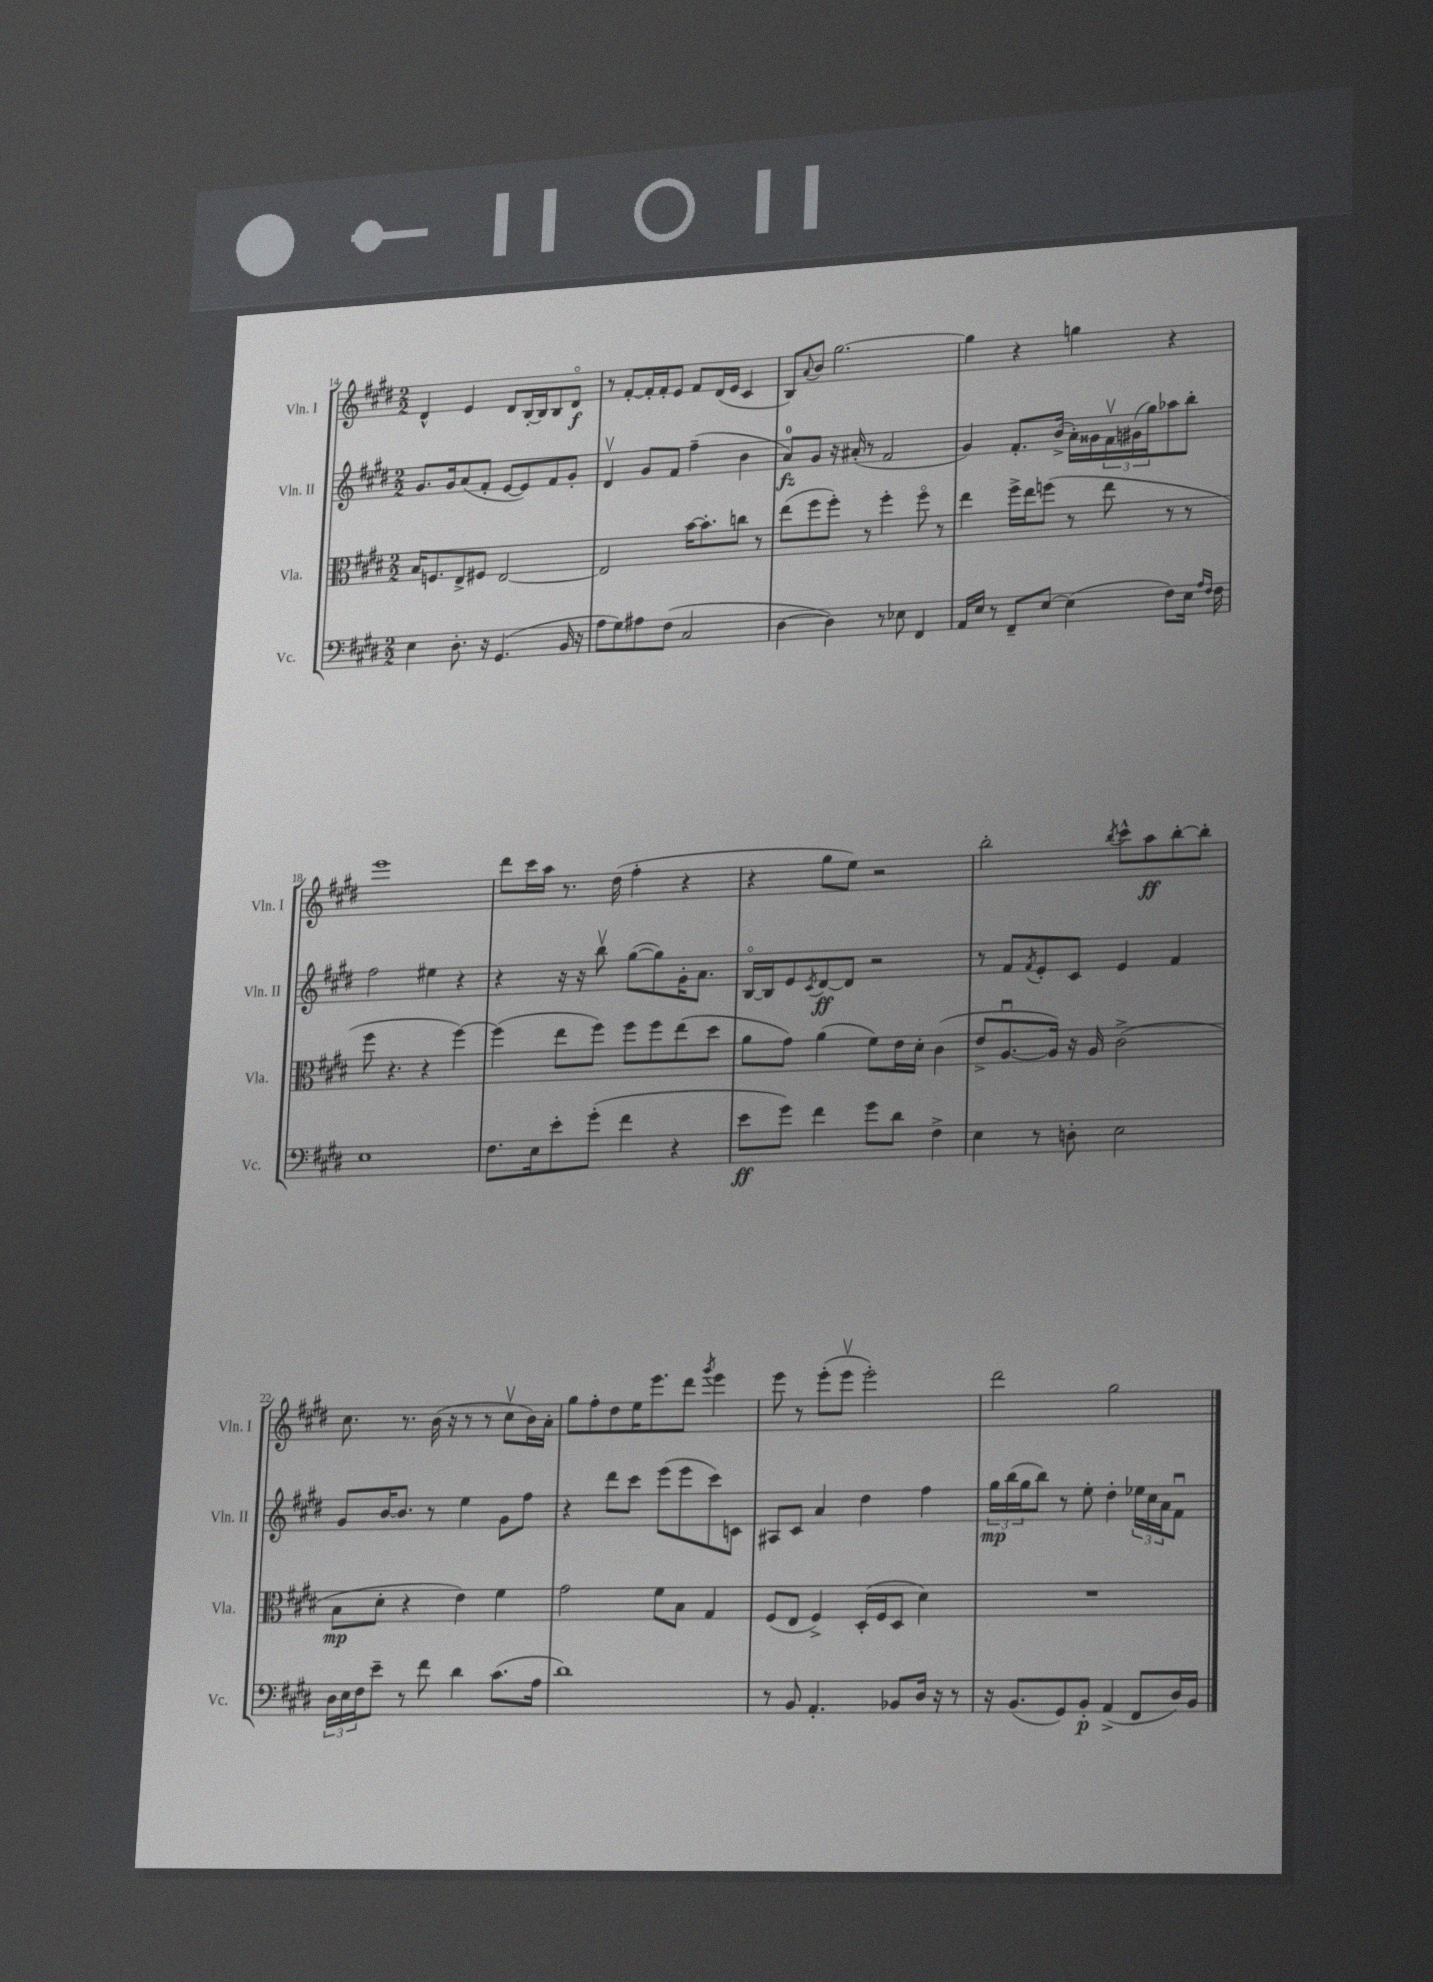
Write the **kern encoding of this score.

**kern	**dynam	**kern	**dynam	**kern	**dynam	**kern	**dynam
*part4	*part4	*part3	*part3	*part2	*part2	*part1	*part1
*staff4	*staff4	*staff3	*staff3	*staff2	*staff2	*staff1	*staff1
*I"Vc.	*	*I"Vla.	*	*I"Vln. II	*	*I"Vln. I	*
*I'Vc.	*	*I'Vla.	*	*I'Vln. II	*	*I'Vln. I	*
*clefF4	*	*clefC3	*	*clefG2	*	*clefG2	*
*k[f#c#g#d#]	*	*k[f#c#g#d#]	*	*k[f#c#g#d#]	*	*k[f#c#g#d#]	*
*M2/2	*	*M2/2	*	*M2/2	*	*M2/2	*
=14	=14	=14	=14	=14	=14	=14	=14
4E\	.	16B/KL	.	8.g#/L	.	4d#^^/	.
.	.	8.Fn/	.	.	.	.	.
.	.	.	.	16g#/k	.	.	.
8.D#'\	.	8E^/	.	(8a/	.	4e/	.
.	.	8F#X/J	.	8f#'/J	.	.	.
16r	.	.	.	.	.	.	.
(4.GG#/	.	[2E/	.	[8e/L	.	8d#/L	.
.	.	.	.	8e/])	.	[16B'/L	.
.	.	.	.	.	.	16B/J]	.
.	.	.	.	8f#/	.	8B/	.
16BB/	.	.	.	8g#'/J	.	8d#/J	f
16r	.	.	.	.	.	.	.
=15	=15	=15	=15	=15	=15	=15	=15
8A\L	.	2E/]	.	4d#v/	.	8r	.
8G#\)	.	.	.	.	.	[8f#'/L	.
8A#X\	.	.	.	8g#/L	.	16f#'/L]	.
.	.	.	.	.	.	16f#'/J	.
(8F#\J	.	.	.	8f#/J	.	8e/J	.
2C#/	.	[16b\KL	.	(4ff#~\	.	8f#/L	.
.	.	8.b'\]	.	.	.	.	.
.	.	.	.	.	.	(16d#/L	.
.	.	.	.	.	.	16e/JJ	.
.	.	8ccn\J	.	4b\	.	4c#/	.
.	.	8r	.	.	.	.	.
=16	=16	=16	=16	=16	=16	=16	=16
[4D#\	.	(8ee\L	.	8a/L)	fz	8B/L)	.
.	.	.	.	.	.	8qqa/	.
.	.	8ff#\	.	8g#/J	.	8b/J	.
4D#\])	.	8ff#'\J)	.	16r	.	[2.gg#\	.
.	.	.	.	(16a#X'/	.	.	.
.	.	8r	.	8r	.	.	.
8r	.	4ff#'\	.	2f#/	.	.	.
8E-X\	.	.	.	.	.	.	.
4FF#/	.	8ff#\	.	.	.	.	.
.	.	8r	.	.	.	.	.
=17	=17	=17	=17	=17	=17	=17	=17
16AA/LL	.	4ee\	.	4g#/)	.	4gg#\]	.
16E/JJ	.	.	.	.	.	.	.
8r	.	.	.	.	.	.	.
8FF#~/L	.	16ff#^\LL	.	8.f#'/L	.	4r	.
.	.	16ee\J	.	.	.	.	.
[8E/J	.	(8ffn\J	.	.	.	.	.
.	.	.	.	(16b^/Jk	.	.	.
(4E\]	.	8r	.	16a'\LL)	.	4ggn\	.
.	.	.	.	16g##X\	.	.	.
.	.	8ee\	.	24f#v\	.	.	.
.	.	.	.	(24g#X\	.	.	.
.	.	.	.	24gg#\J)	.	.	.
8F#\L)	.	8r	.	8aa-X\	.	4r	.
16E\Jk	.	8r	.	8bb'\J	.	.	.
16qqA/LL	.	.	.	.	.	.	.
16qqF#/JJ	.	.	.	.	.	.	.
16F#\	.	.	.	.	.	.	.
!!LO:LB:g=z
=18	=18	=18	=18	=18	=18	=18	=18
1E	.	8ff#\	.	2ff#\	.	1eee	.
.	.	4.r	.	.	.	.	.
.	.	4r	.	4ee#X\	.	.	.
.	.	[4ff#\)	.	4r	.	.	.
=19	=19	=19	=19	=19	=19	=19	=19
8.F#\L	.	(4ff#\]	.	4r	.	8ddd#\L	.
.	.	.	.	.	.	16ccc#\L	.
16E\k	.	.	.	.	.	16aa\JJ	.
8e'\	.	8ee\L	.	16r	.	8.r	.
.	.	.	.	16r	.	.	.
(8g#'\J	.	8ff#\J)	.	8bbv\	.	.	.
.	.	.	.	.	.	(16dd#\	.
4f#\	.	8ff#\L	.	([8gg#\L	.	4ff#'\	.
.	.	8ff#\	.	8gg#\])	.	.	.
4r	.	(8ee\	.	16g#'\K	.	4r	.
.	.	.	.	8.a\J	.	.	.
.	.	8dd#\J	.	.	.	.	.
=20	=20	=20	=20	=20	=20	=20	=20
8e\L	ff	8a\L	.	[16B/LL	.	4r	.
.	.	.	.	16B/J]	.	.	.
8g#\J)	.	8g#\J)	.	8e/	.	.	.
.	.	.	.	8qc#/	.	.	.
4f#\	.	(4a\	.	[8d#/	ff	8gg#\L	.
.	.	.	.	8d#/J]	.	8ee\J)	.
8g#\L	.	8f#\L)	.	2r	.	2r	.
8d#\J	.	16e\L	.	.	.	.	.
.	.	16d#'\JJ	.	.	.	.	.
4F#^\	.	(4c#\	.	.	.	.	.
=21	=21	=21	=21	=21	=21	=21	=21
4E\	.	8e^/L	.	8r	.	2bb'\	.
.	.	[8.Au/	.	8f#/L	.	.	.
.	.	.	.	8qf#/	.	.	.
8r	.	.	.	8e'/	.	.	.
.	.	16A/Jk])	.	.	.	.	.
8Dn'\	.	16r	.	8c#/J	.	.	.
.	.	16A/	.	.	.	.	.
.	.	.	.	.	.	8qbb/	.
2E\	.	(2c#^\	.	4e/	.	8ccc#^^\L	.
.	.	.	.	.	.	8aa\	ff
.	.	.	.	4f#/	.	[8bb'\	.
.	.	.	.	.	.	8bb'\J]	.
!!LO:LB:g=z
=22	=22	=22	=22	=22	=22	=22	=22
24D#\LL	.	8B\L	mp	8g#/L	.	8.cc#\	.
24E\	.	.	.	.	.	.	.
24F#\J	.	.	.	.	.	.	.
8e~\J	.	8d#'\J	.	[16b/K	.	.	.
.	.	.	.	8.b/J]	.	8.r	.
8r	.	4r	.	.	.	.	.
8f#\	.	.	.	8r	.	(16b\	.
.	.	.	.	.	.	16r	.
4d#\	.	4e\)	.	4ee\	.	8r	.
.	.	.	.	.	.	8r	.
(8.c#\L	.	4f#\	.	8g#\L	.	8cc#v\L	.
.	.	.	.	8ff#\J	.	16b\L)	.
16A\Jk	.	.	.	.	.	16a'\JJ	.
=23	=23	=23	=23	=23	=23	=23	=23
1d#)	.	2g#\	.	4r	.	8gg#\L	.
.	.	.	.	.	.	8ff#'\	.
.	.	.	.	8ddd#\L	.	8dd#\	.
.	.	.	.	8ccc#\J	.	16ee\K	.
.	.	.	.	.	.	8.eee\	.
.	.	8f#\L	.	(8eee\L	.	.	.
.	.	8B\J	.	8eee\	.	8ddd#\J	.
.	.	.	.	.	.	8qggg#/	.
.	.	4G#/	.	8ccc#\)	.	4eee\	.
.	.	.	.	8cn\J	.	.	.
=24	=24	=24	=24	=24	=24	=24	=24
8r	.	(8F#/L	.	8A#X/L	.	8eee\	.
8BB/	.	8E/J	.	8c#/J	.	8r	.
4.AA'/	.	4F#^/)	.	4a/	.	(8eee'\L	.
.	.	.	.	.	.	8eeev\J	.
.	.	(16D#'/LL	.	4dd#\	.	2eee'\)	.
.	.	16F#/J	.	.	.	.	.
8BB-X/L	.	8D#/J	.	.	.	.	.
16D#/Jk	.	4d#\)	.	4ff#\	.	.	.
16r	.	.	.	.	.	.	.
8r	.	.	.	.	.	.	.
=25	=25	=25	=25	=25	=25	=25	=25
16r	.	1r	.	24gg#\LL	mp	2ddd#\	.
.	.	.	.	(24bb\	.	.	.
(8.BB/L	.	.	.	.	.	.	.
.	.	.	.	24gg#\J	.	.	.
.	.	.	.	8bb\J)	.	.	.
8GG#/)	.	.	.	8r	.	.	.
8BB'/J	p	.	.	8ee'\	.	.	.
(4AA^/	.	.	.	4dd#'\	.	2gg#\	.
8FF#/L	.	.	.	24ee-X\LL	.	.	.
.	.	.	.	24cc#\	.	.	.
.	.	.	.	24a\J	.	.	.
16D#/L)	.	.	.	8f#u\J	.	.	.
16BB/JJ	.	.	.	.	.	.	.
==	==	==	==	==	==	==	==
*-	*-	*-	*-	*-	*-	*-	*-
